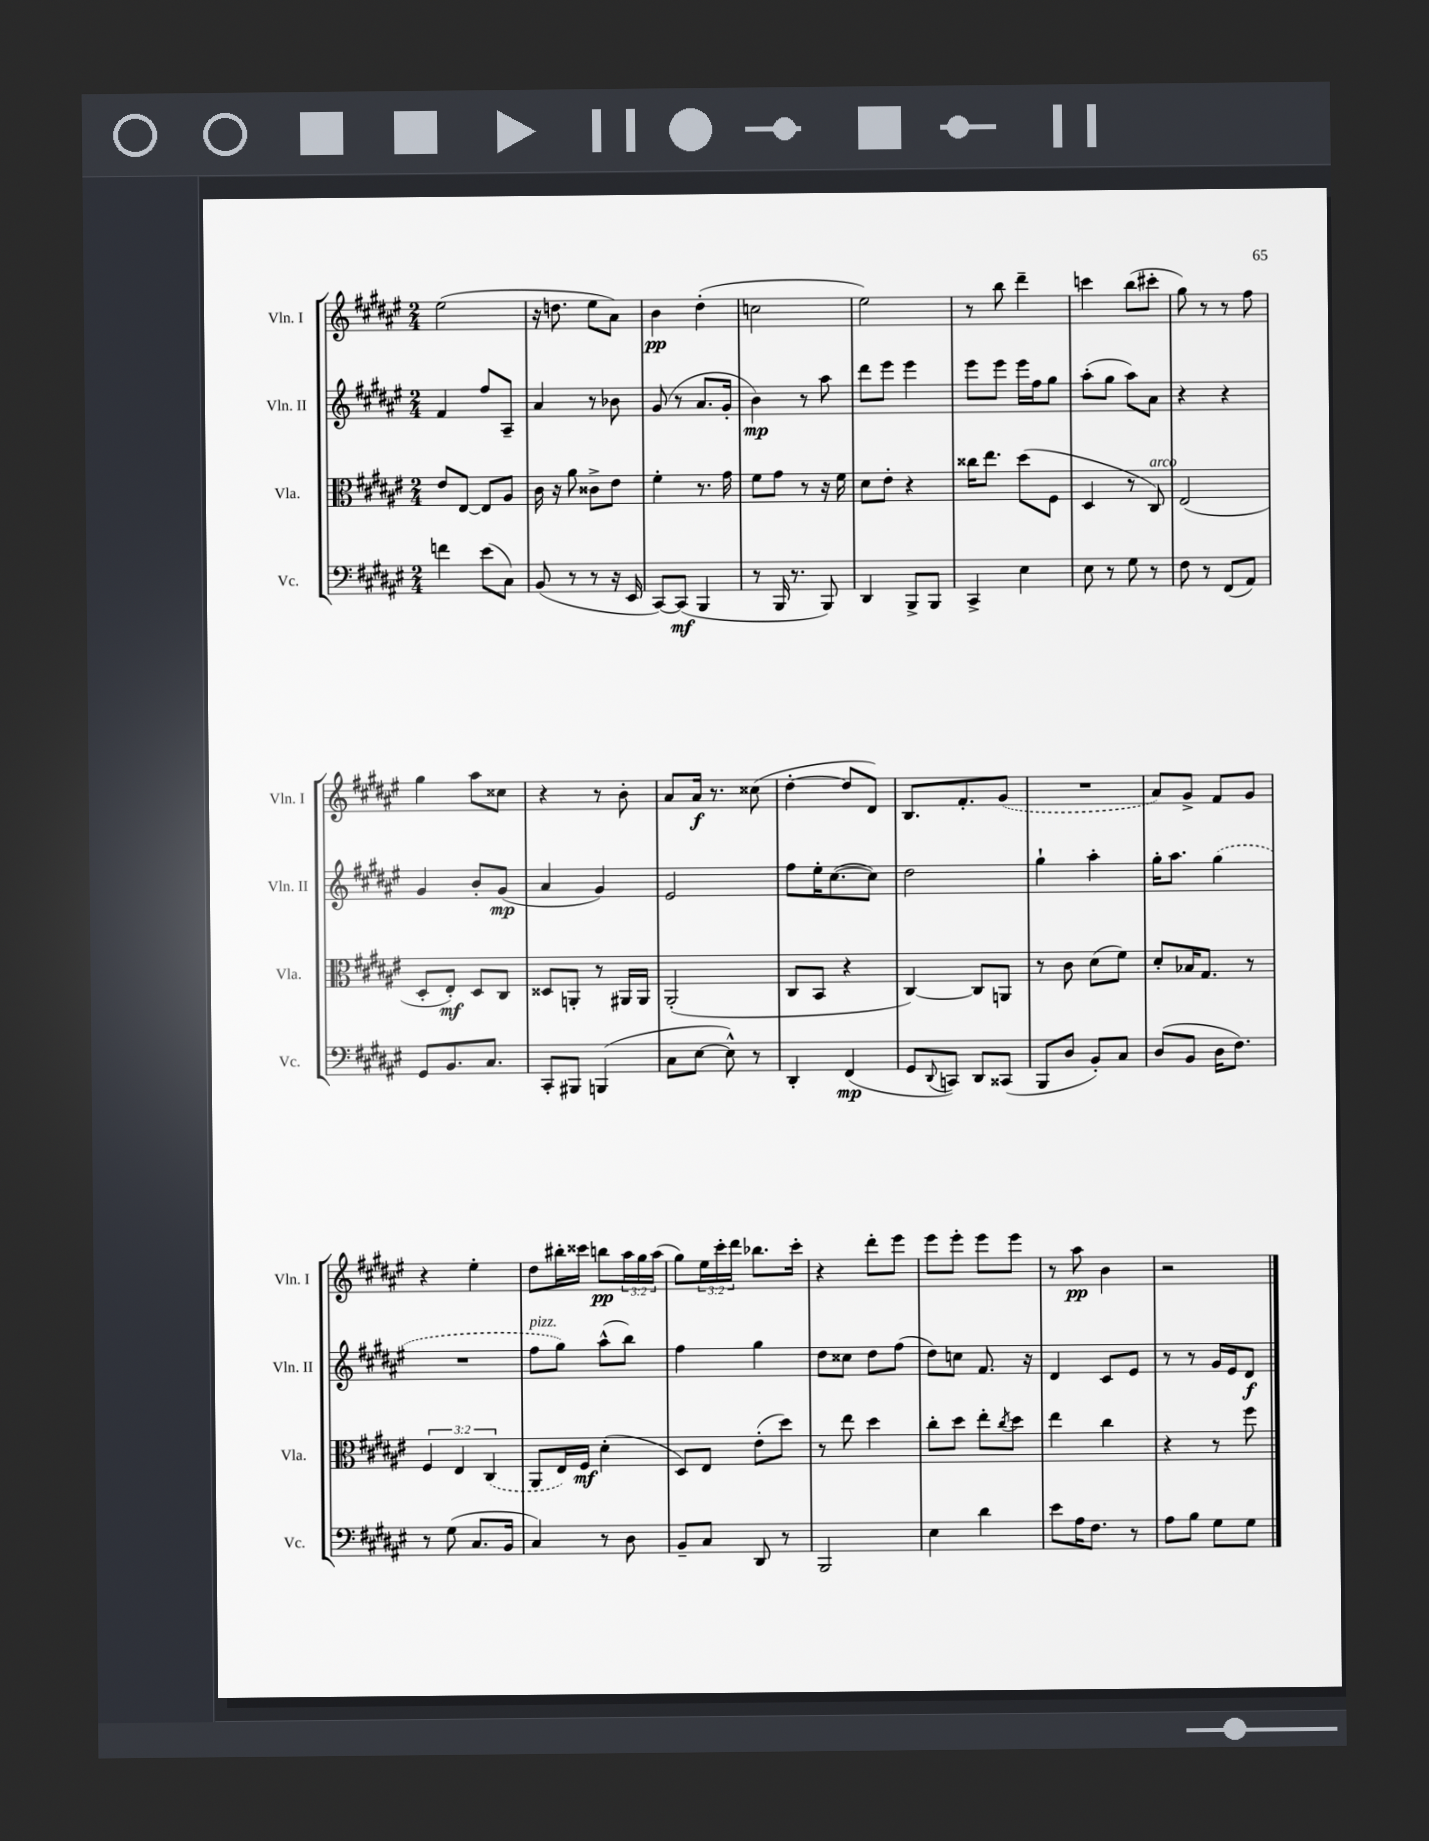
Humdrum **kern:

**kern	**dynam	**kern	**dynam	**kern	**dynam	**kern	**dynam
*part4	*part4	*part3	*part3	*part2	*part2	*part1	*part1
*staff4	*staff4	*staff3	*staff3	*staff2	*staff2	*staff1	*staff1
*I"Vc.	*	*I"Vla.	*	*I"Vln. II	*	*I"Vln. I	*
*I'Vc.	*	*I'Vla.	*	*I'Vln. II	*	*I'Vln. I	*
*clefF4	*	*clefC3	*	*clefG2	*	*clefG2	*
*k[f#c#g#d#a#e#]	*	*k[f#c#g#d#a#e#]	*	*k[f#c#g#d#a#e#]	*	*k[f#c#g#d#a#e#]	*
*M2/4	*	*M2/4	*	*M2/4	*	*M2/4	*
=106	=106	=106	=106	=106	=106	=106	=106
4fn\	.	8e#/L	.	4f#/	.	(2ee#\	.
.	.	[8E#/J	.	.	.	.	.
(8e#\L	.	8E#/L]	.	8ff#/L	.	.	.
8C#\J)	.	8A#/J	.	8A#~/J	.	.	.
=107	=107	=107	=107	=107	=107	=107	=107
(8BB/	.	16c#\	.	4a#/	.	16r	.
.	.	16r	.	.	.	8.ddn\	.
8r	.	8a#\	.	.	.	.	.
8r	.	8c##X^\L	.	8r	.	8ee#\L	.
16r	.	8e#\J	.	8b-X\	.	8a#\J)	.
16EE#/	.	.	.	.	.	.	.
=108	=108	=108	=108	=108	=108	=108	=108
[8CC#/L)	.	4f#'\	.	(8g#/	.	4b\	pp
(8CC#/J]	mf	.	.	8r	.	.	.
4BBB/	.	8.r	.	8.a#/L	.	(4dd#'\	.
.	.	16g#\	.	16g#'/Jk	.	.	.
=109	=109	=109	=109	=109	=109	=109	=109
8r	.	8f#\L	.	4b\)	mp	2ccn\	.
16BBB/	.	8g#\J	.	.	.	.	.
8.r	.	.	.	.	.	.	.
.	.	8r	.	8r	.	.	.
8BBB/)	.	16r	.	8aa#\	.	.	.
.	.	16f#\	.	.	.	.	.
=110	=110	=110	=110	=110	=110	=110	=110
4DD#/	.	8d#\L	.	8ddd#\L	.	2ee#\)	.
.	.	8e#'\J	.	8eee#\J	.	.	.
8BBB^/L	.	4r	.	4eee#\	.	.	.
8BBB/J	.	.	.	.	.	.	.
=111	=111	=111	=111	=111	=111	=111	=111
4CC#^/	.	16cc##X\KL	.	8eee#\L	.	8r	.
.	.	8.ee#\J	.	.	.	.	.
.	.	.	.	8eee#\J	.	8bb\	.
4E#\	.	(8dd#\L	.	16eee#\LL	.	4ddd#~\	.
.	.	.	.	16ff#\J	.	.	.
.	.	8F#\J	.	8gg#\J	.	.	.
=112	=112	=112	=112	=112	=112	=112	=112
8E#\	.	4D#/	.	(8aa#'\L	.	4cccn\	.
8r	.	.	.	8gg#\J	.	.	.
8G#\	.	8r	.	8aa#\L)	.	(8bb\L	.
!	!	!LO:TX:a:i:t=arco	!	!	!	!	!
8r	.	8C#/)	.	8a#\J	.	8ccc#X'\J	.
=113	=113	=113	=113	=113	=113	=113	=113
8F#\	.	(2E#/	.	4r	.	8gg#\)	.
8r	.	.	.	.	.	8r	.
(8FF#/L	.	.	.	4r	.	8r	.
8AA#/J)	.	.	.	.	.	8ff#\	.
!!LO:LB:g=z
=114	=114	=114	=114	=114	=114	=114	=114
8GG#/L	.	8D#'/L	.	4g#/	.	4gg#\	.
8.BB/	.	8E#'/J)	mf	.	.	.	.
.	.	8D#/L	.	8b'/L	.	8aa#\L	.
8.C#/J	.	.	.	.	.	.	.
.	.	8C#/J	.	(8g#/J	mp	8cc##X\J	.
=115	=115	=115	=115	=115	=115	=115	=115
8CC#'/L	.	8D##X/L	.	4a#/	.	4r	.
8BBB#X/J	.	8AAn'/J	.	.	.	.	.
(4BBBn/	.	8r	.	4g#/)	.	8r	.
.	.	16AA#X/LL	.	.	.	8b'\	.
.	.	16AA#/JJ	.	.	.	.	.
=116	=116	=116	=116	=116	=116	=116	=116
8C#\L	.	(2AA#'/	.	2e#/	.	8a#/L	.
[8E#\J	.	.	.	.	.	16a#/Jk	f
.	.	.	.	.	.	8.r	.
8E#^^\])	.	.	.	.	.	.	.
8r	.	.	.	.	.	(8cc##X\	.
=117	=117	=117	=117	=117	=117	=117	=117
4DD#'/	.	8C#/L	.	8ff#\L	.	[4dd#'\	.
.	.	8BB/J	.	16ee#'\K	.	.	.
.	.	.	.	([8.cc#\	.	.	.
(4FF#/	mp	4r	.	.	.	8dd#/L]	.
.	.	.	.	8cc#\J])	.	8d#/J)	.
=118	=118	=118	=118	=118	=118	=118	=118
8GG#/L	.	[4C#/)	.	2dd#\	.	8.B/L	.
8qqDD#/	.	.	.	.	.	.	.
8CCn/J)	.	.	.	.	.	.	.
.	.	.	.	.	.	8.f#'/	.
8DD#/L	.	8C#/L]	.	.	.	.	.
(8CC##X/J	.	8AAn/J	.	.	.	(8g#/J	.
=119	=119	=119	=119	=119	=119	=119	=119
8BBB/L	.	8r	.	4gg#`\	.	2r	.
8D#/J	.	8c#\	.	.	.	.	.
8BB'/L)	.	(8d#\L	.	4aa#'\	.	.	.
8C#/J	.	8f#\J)	.	.	.	.	.
=120	=120	=120	=120	=120	=120	=120	=120
(8D#/L	.	8d#'/L	.	16gg#'\KL	.	8a#/L)	.
.	.	.	.	8.aa#\J	.	.	.
8BB/J	.	16B-X/K	.	.	.	8g#^/J	.
.	.	8.G#/J	.	.	.	.	.
16D#\KL	.	.	.	(4gg#\	.	8f#/L	.
8.F#\J)	.	.	.	.	.	.	.
.	.	8r	.	.	.	8g#/J	.
!!LO:LB:g=z
=121	=121	=121	=121	=121	=121	=121	=121
8r	.	6F#/	.	2r	.	4r	.
(8G#\	.	.	.	.	.	.	.
.	.	6E#/	.	.	.	.	.
8.C#/L	.	.	.	.	.	4ee#'\	.
.	.	(6C#/	.	.	.	.	.
16BB/Jk	.	.	.	.	.	.	.
=122	=122	=122	=122	=122	=122	=122	=122
!	!	!	!	!LO:TX:a:i:t=pizz.	!	!	!
4C#/)	.	8AA#/L	.	8ff#\L	.	8dd#\L	.
.	.	16E#/L)	.	8gg#\J)	.	16bb#X'\L	.
.	.	16F#/JJ	mf	.	.	16ccc##X\JJ	.
8r	.	(4d#'\	.	(8aa#^^\L	.	8bbn\L	pp
8D#\	.	.	.	8bb\J)	.	24aa#\L	.
.	.	.	.	.	.	24gg#\	.
.	.	.	.	.	.	(24aa#\JJ	.
=123	=123	=123	=123	=123	=123	=123	=123
8BB~/L	.	8D#/L)	.	4ff#\	.	8gg#\L)	.
8C#/J	.	8E#/J	.	.	.	24ee#\L	.
.	.	.	.	.	.	24ccc#'\	.
.	.	.	.	.	.	24ddd#\JJ	.
8DD#/	.	(8e#'\L	.	4gg#\	.	8.bb-X\L	.
8r	.	8dd#\J)	.	.	.	.	.
.	.	.	.	.	.	16ccc#'\Jk	.
=124	=124	=124	=124	=124	=124	=124	=124
2BBB/	.	8r	.	8dd#\L	.	4r	.
.	.	8ee#\	.	8cc##X\J	.	.	.
.	.	4dd#\	.	8dd#\L	.	8ddd#'\L	.
.	.	.	.	(8ff#\J	.	8eee#\J	.
=125	=125	=125	=125	=125	=125	=125	=125
4E#\	.	8cc#'\L	.	8dd#\L)	.	8eee#\L	.
.	.	8dd#\J	.	8ccn\J	.	8eee#'\J	.
4d#\	.	8ee#'\L	.	8.f#/	.	8eee#\L	.
.	.	8qcc#/	.	.	.	.	.
.	.	8dd#\J	.	.	.	8eee#\J	.
.	.	.	.	16r	.	.	.
=126	=126	=126	=126	=126	=126	=126	=126
8e#\L	.	4ee#\	.	4d#/	.	8r	.
16A#\K	.	.	.	.	.	8aa#\	pp
8.F#\J	.	.	.	.	.	.	.
.	.	4cc#\	.	8c#/L	.	4b\	.
8r	.	.	.	8e#/J	.	.	.
=127	=127	=127	=127	=127	=127	=127	=127
8A#\L	.	4r	.	8r	.	2r	.
8B\J	.	.	.	8r	.	.	.
8G#\L	.	8r	.	16g#/LL	.	.	.
.	.	.	.	16e#/J	.	.	.
8G#\J	.	8ff#\	.	8d#/J	f	.	.
==	==	==	==	==	==	==	==
*-	*-	*-	*-	*-	*-	*-	*-
